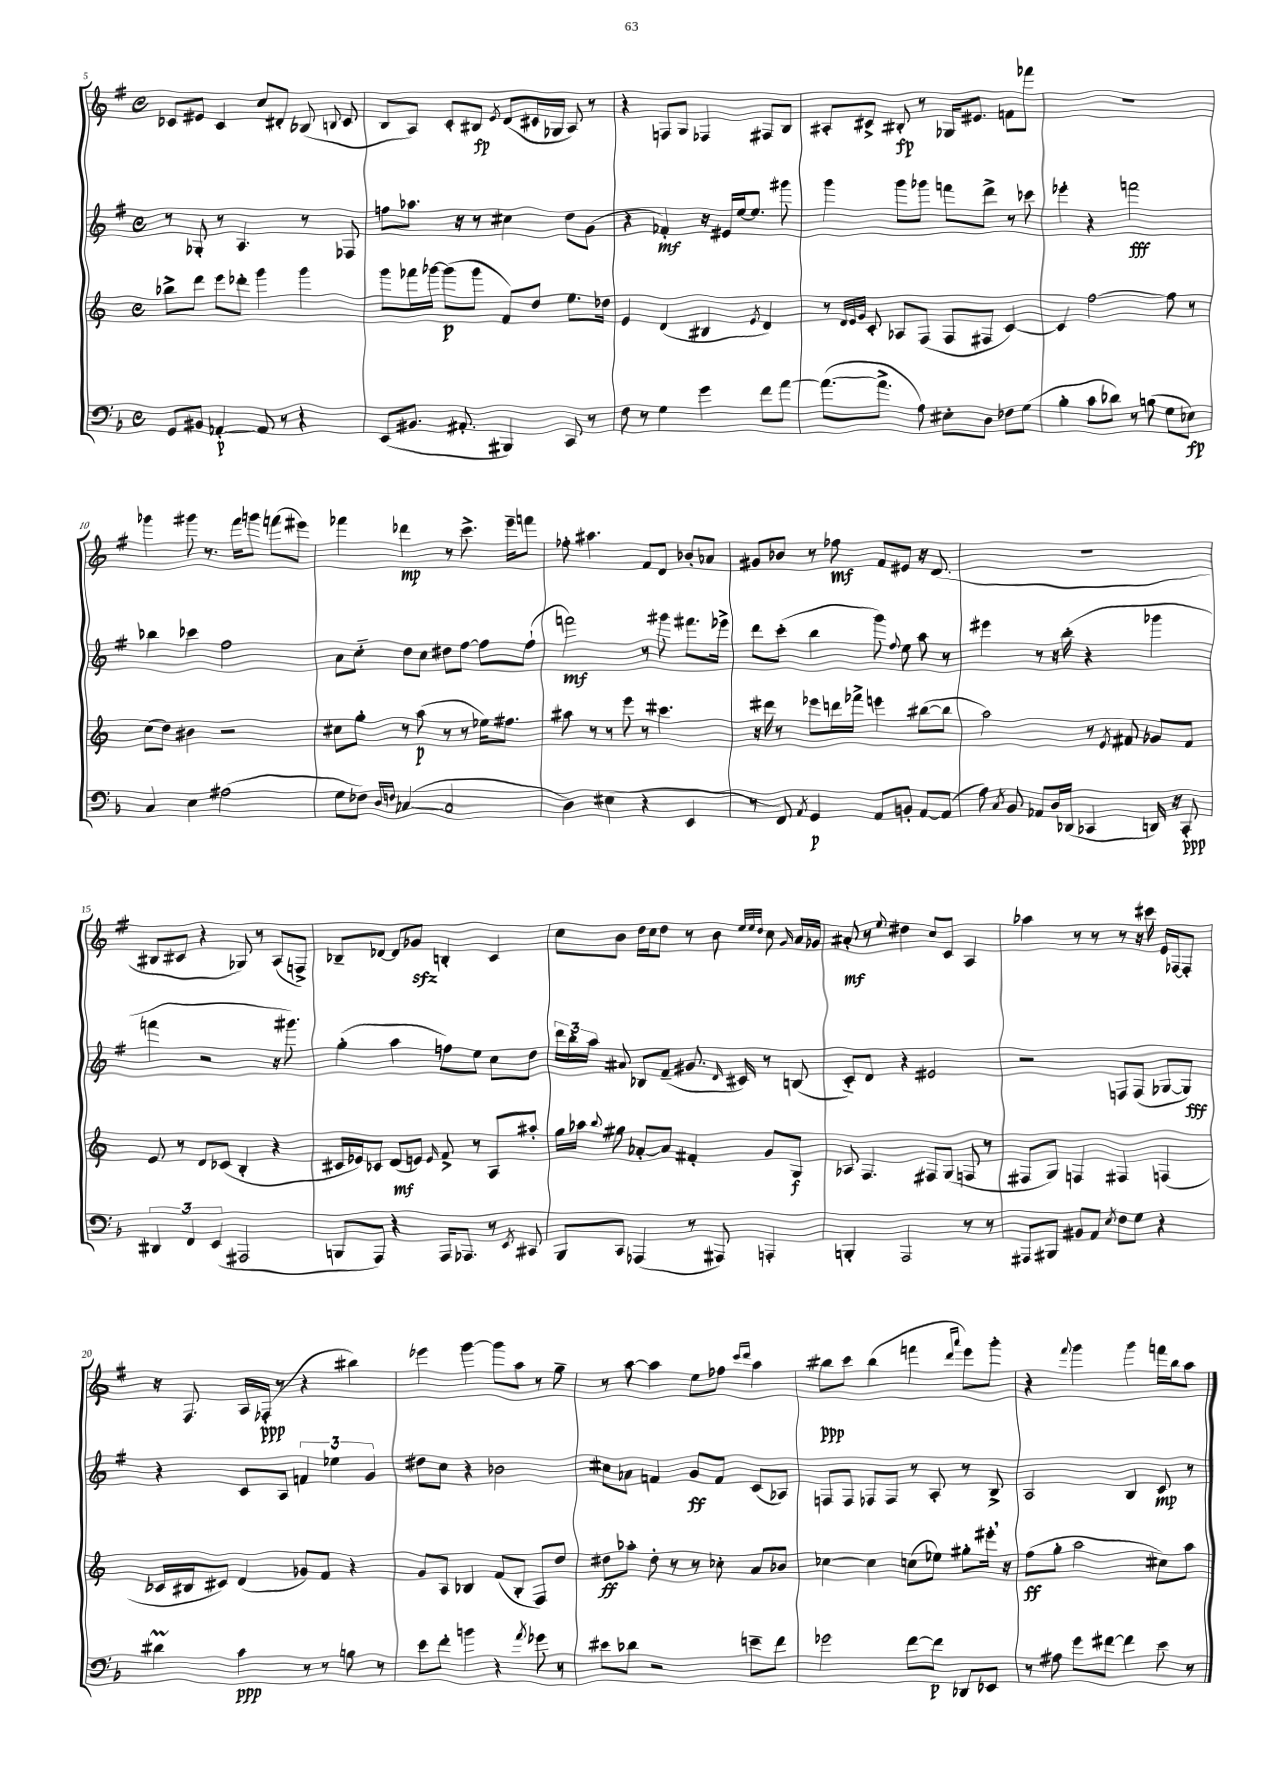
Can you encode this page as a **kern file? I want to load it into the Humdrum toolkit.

**kern	**dynam	**kern	**dynam	**kern	**dynam	**kern	**dynam
*part4	*part4	*part3	*part3	*part2	*part2	*part1	*part1
*staff4	*staff4	*staff3	*staff3	*staff2	*staff2	*staff1	*staff1
*clefF4	*	*clefG2	*	*clefG2	*	*clefG2	*
*k[b-]	*	*k[]	*	*k[f#]	*	*k[f#]	*
*M4/4	*	*M4/4	*	*M4/4	*	*M4/4	*
*met(c)	*	*met(c)	*	*met(c)	*	*met(c)	*
=5	=5	=5	=5	=5	=5	=5	=5
8GG/L	.	8bb-X^\L	.	8r	.	8c-X/L	.
8BB#X/J	.	8ddd\J	.	8G-X'/	.	8e#X/J	.
[4AA-X'/	p	8eee\L	.	8r	.	4c-/	.
.	.	8ddd-X'\J	.	4.A/	.	.	.
8AA-/]	.	4ggg\	.	.	.	8cc/L	.
8r	.	.	.	.	.	8d#X'/J	.
4r	.	4ggg\	.	8r	.	(8B-X/	.
.	.	.	.	.	.	8qqBn/	.
.	.	.	.	8F-X/	.	8c-/	.
=6	=6	=6	=6	=6	=6	=6	=6
(8EE/L	.	8ggg\L	.	8ffn\L	.	8B/L	.
8.BB#X/J	.	16fff-X\L	.	8.aa-X\J	.	8A/J)	.
.	.	[16ggg-X\JJ	.	.	.	.	.
.	.	(8ggg-\L]	p	.	.	8c'/L	.
8.AA#X'/	.	.	.	16r	.	.	.
.	.	8ggg-\J	.	8r	.	8B#X/J	fp
.	.	.	.	.	.	8qe/	.
4BBB#X/)	.	8f/L)	.	4cc#X\	.	(8d/L	.
.	.	8dd/J	.	.	.	16c#X/L	.
.	.	.	.	.	.	16G-X/JJ	.
8CC/	.	8.ee\L	.	8dd\L	.	8A/)	.
8r	.	.	.	(8g\J	.	8r	.
.	.	16dd-X\Jk	.	.	.	.	.
=7	=7	=7	=7	=7	=7	=7	=7
8F\	.	4e/	.	4r	.	4r	.
8r	.	.	.	.	.	.	.
4G\	.	(4d/	.	4f-X'/)	mf	8Fn/L	.
.	.	.	.	.	.	8G/J	.
4g\	.	4B#X/	.	16r	.	4F-X/	.
.	.	.	.	16e#X/LL	.	.	.
.	.	.	.	[16ee/J	.	.	.
.	.	.	.	8.ee/J]	.	.	.
.	.	8qe/	.	.	.	.	.
8f\L	.	4d/)	.	.	.	8F#X/L	.
[8a\J	.	.	.	8ggg#X\	.	8B/J	.
=8	=8	=8	=8	=8	=8	=8	=8
(8.a\L_	.	8r	.	4ggg\	.	8A#X'/L	.
.	.	32qqd/LLL	.	.	.	.	.
.	.	32qqe/	.	.	.	.	.
.	.	32qqg/JJJ	.	.	.	.	.
.	.	8c'/	.	.	.	8c#X^/J	.
8.a^\J]	.	.	.	.	.	.	.
.	.	8A-X/L	.	8ggg\L	.	8B#X'/	fp
8A\)	.	(8F/J	.	8ggg-X\J	.	8r	.
8E#X'\L	.	8F/L	.	8fffn\L	.	16G-X/KL	.
.	.	.	.	.	.	8.e#X/J	.
8D\J	.	8F#X/J	.	8ddd^\J	.	.	.
8F-X\L	.	[4c/)	.	8r	.	8fn\L	.
(8G\J	.	.	.	8ccc-X\	.	8fff-X\J	.
=9	=9	=9	=9	=9	=9	=9	=9
4B-'\	.	4c/]	.	4eee-X'\	.	1r	.
8c\L	.	[2ff\	.	4r	.	.	.
8d-X\J)	.	.	.	.	.	.	.
8r	.	.	.	2fffn\	fff	.	.
(8Bn\	.	.	.	.	.	.	.
8G\L	.	8ff\]	.	.	.	.	.
8E-X\J)	fp	8r	.	.	.	.	.
!!LO:LB:g=z
=10	=10	=10	=10	=10	=10	=10	=10
4C/	.	(8cc\L	.	4bb-X\	.	4ggg-X\	.
.	.	8dd\J)	.	.	.	.	.
4E\	.	4b#X\	.	4ccc-X\	.	8ggg#X\	.
.	.	.	.	.	.	8.r	.
(2A#X\	.	2r	.	2ff#\	.	.	.
.	.	.	.	.	.	16fff#\KL	.
.	.	.	.	.	.	8gggn\J	.
.	.	.	.	.	.	(8fffn\L	.
.	.	.	.	.	.	8eee#X\J)	.
=11	=11	=11	=11	=11	=11	=11	=11
8G\L	.	8cc#X\L	.	8a\L	.	4fff-X\	.
8F-X\J)	.	8gg'\J	.	8cc\J	.	.	.
16qqD/LL	.	.	.	.	.	.	.
16qqFn/JJ	.	.	.	.	.	.	.
([4C-X/	.	8r	.	8dd\L	.	4ddd-X\	mp
.	.	(8aa\	p	8cc\J	.	.	.
2C-/]	.	8r	.	8dd#X\L	.	8r	.
.	.	8r	.	[8ff#\J	.	8.ccc^\	.
.	.	16ee-X\KL)	.	8ff#\L]	.	.	.
.	.	8.ff#X\J	.	.	.	16eee~\KL	.
.	.	.	.	(8ff#`\J	.	8fffn\J	.
=12	=12	=12	=12	=12	=12	=12	=12
4D\)	.	8aa#X\	.	2fffn\)	mf	8ff-X'\	.
.	.	8r	.	.	.	4.aa#X\	.
(4E#X\	.	8r	.	.	.	.	.
.	.	8eee\	.	.	.	.	.
4r	.	8r	.	8r	.	8f#/L	.
.	.	4.ccc#X\	.	8ggg#X\	.	8d/J	.
4EE/	.	.	.	8.fff#X\L	.	8b-X'/L	.
.	.	.	.	.	.	8a-X/J	.
.	.	.	.	16eee-X^\Jk	.	.	.
=13	=13	=13	=13	=13	=13	=13	=13
8r	.	16r	.	8ddd\L	.	8g#X/L	.
.	.	16ddd#X\	.	.	.	.	.
8FF/)	.	8r	.	(8ccc'\J	.	8b-X/J	.
8qAA/	.	.	.	.	.	.	.
4GG/	p	8eee-X\L	.	4bb\	.	8r	.
.	.	16dddn\L	.	.	.	8ff-X\	mf
.	.	16fff-X^\JJ	.	.	.	.	.
8AA/L	.	4eeen\	.	8ggg\)	.	8f#/L	.
.	.	.	.	8qqff#/	.	.	.
8BBn'/J	.	.	.	8ee\	.	8e#X/J	.
[8AA/L	.	([8bb#X\L	.	8aa\	.	16r	.
.	.	.	.	.	.	(8.d/	.
(8AA/J]	.	8bb#\J]	.	8r	.	.	.
=14	=14	=14	=14	=14	=14	=14	=14
8A\)	.	2aa\)	.	4eee#X\	.	1r	.
8qC/	.	.	.	.	.	.	.
8BB-/	.	.	.	.	.	.	.
8AA-X/L	.	.	.	8r	.	.	.
16D/L	.	.	.	16r	.	.	.
(16DD-X/JJ	.	.	.	(16bb'\	.	.	.
4CC-X/	.	8r	.	4r	.	.	.
.	.	8qe/	.	.	.	.	.
.	.	8f#X/	.	.	.	.	.
16DDn/)	.	8g-X/L	.	4ggg-X\	.	.	.
16r	.	.	.	.	.	.	.
8CC-'/	ppp	8f#/J	.	.	.	.	.
!!LO:LB:g=z
=15	=15	=15	=15	=15	=15	=15	=15
6DD#X/	.	8e/	.	4fffn\	.	8B#X/L	.
.	.	8r	.	.	.	8c#X/J	.
6FF/	.	.	.	.	.	.	.
.	.	8d/L	.	2r	.	4r	.
(6EE/	.	.	.	.	.	.	.
.	.	(8c-X/J	.	.	.	.	.
2AAA#X/	.	4B'/	.	.	.	8G-X/)	.
.	.	.	.	.	.	8r	.
.	.	4r	.	16r	.	(8A/L	.
.	.	.	.	8.ggg#X\)	.	.	.
.	.	.	.	.	.	8Fn^/J)	.
=16	=16	=16	=16	=16	=16	=16	=16
8BBBn/L	.	16c#X/LL	.	(4gg'\	.	8B-X~/L	.
.	.	16e-X/J)	.	.	.	.	.
8AAA/J)	.	8c-X/J	.	.	.	[8d-X/J	.
4r	.	(8d/L	mf	4aa\	.	8d-/L]	.
.	.	8en/J)	.	.	.	8g-Xzz/J	.
.	.	16qqe/	.	.	.	.	.
16AAA/KL	.	8f^/	.	8ffn\L)	.	4Bn'/	.
8.AAA-X/J	.	.	.	.	.	.	.
.	.	8r	.	8ee\J	.	.	.
8r	.	8A/L	.	8cc\L	.	4c/	.
8qEE/	.	.	.	.	.	.	.
8CC#X/	.	8aa#X'/J	.	8dd\J	.	.	.
=17	=17	=17	=17	=17	=17	=17	=17
8BBB-/L	.	16gg\LL	.	24ddd\LL	.	8cc\L	.
.	.	.	.	24bb'\	.	.	.
.	.	16aa-X\JJ	.	.	.	.	.
.	.	.	.	24aa\JJ	.	.	.
.	.	8qqbb/	.	.	.	.	.
8CC/J	.	8gg#X\	.	8a#X/	.	8b\J	.
(4AAA-X/	.	[8a-X'/L	.	8B-X/L	.	16dd\LL	.
.	.	.	.	.	.	16cc\J	.
.	.	8a-/J]	.	(8f#~/J	.	8dd\J	.
8r	.	4f#X'/	.	8.g#X/	.	8r	.
8AAA#X/)	.	.	.	.	.	8b\	.
.	.	.	.	16qqd/	.	.	.
.	.	.	.	16c#X/)	.	.	.
.	.	.	.	.	.	32qqee/LLL	.
.	.	.	.	.	.	32qqee/	.
.	.	.	.	.	.	32qqdd/JJJ	.
4AAAn'/	.	8g/L	.	8r	.	8cc\	.
.	.	.	.	.	.	16qqg/	.
.	.	8G/J	f	(8Bn/	.	16a/LL	.
.	.	.	.	.	.	16g-X/JJ	.
=18	=18	=18	=18	=18	=18	=18	=18
4BBBn'/	.	8A-X/	.	8c/L)	.	8a#X'/	mf
.	.	4.F/	.	8d/J	.	8r	.
.	.	.	.	.	.	8qqee/	.
2AAA/	.	.	.	4r	.	4dd#X\	.
.	.	8F#X/L	.	2e#X/	.	8cc/L	.
.	.	(8G/J	.	.	.	8c/J	.
8r	.	8Fn/	.	.	.	4A/	.
8r	.	8r	.	.	.	.	.
=19	=19	=19	=19	=19	=19	=19	=19
8AAA#X/L	.	8F#X/L	.	2r	.	4aa-X\	.
8BBB#X/J	.	8G/J)	.	.	.	.	.
8BB#X/L	.	4Fn/	.	.	.	8r	.
8AA/J	.	.	.	.	.	8r	.
8qE/	.	.	.	.	.	.	.
8F\L	.	4F#X/	.	8Fn/L	.	8r	.
8G\J	.	.	.	(8F/J	.	16r	.
.	.	.	.	.	.	16ccc#X\	.
4r	.	(4Fn/	.	[8G-X/L	.	16e/LL	.
.	.	.	.	.	.	[16F-X/J	.
.	.	.	.	8G-/J])	fff	8F-'/J]	.
!!LO:LB:g=z
=20	=20	=20	=20	=20	=20	=20	=20
4d#Xm\	.	16c-X/LL	.	4r	.	16r	.
.	.	16B#X/J	.	.	.	8.F#/	.
.	.	8c#X/J)	.	.	.	.	.
4c\	ppp	(4d/	.	8c/L	.	16A/LL	.
.	.	.	.	.	.	(16F-X'/JJ	ppp
.	.	.	.	8A/J	.	8r	.
8r	.	8g-X/L)	.	6fn/	.	4r	.
8r	.	8f/J	.	.	.	.	.
.	.	.	.	6ee-X\	.	.	.
8Bn\	.	4r	.	.	.	4bb#X\)	.
.	.	.	.	6g/	.	.	.
8r	.	.	.	.	.	.	.
=21	=21	=21	=21	=21	=21	=21	=21
8e\L	.	8g/L	.	8dd#X\L	.	4eee-X\	.
8f'\J	.	8A/J	.	8cc\J	.	.	.
4bn\	.	4B-X/	.	4r	.	[4ggg\	.
4r	.	(8f/L	.	2b-X\	.	8ggg\L]	.
.	.	8B-'/J	.	.	.	8aa\J	.
8qa/	.	.	.	.	.	.	.
8g-X\	.	8F/L)	.	.	.	8r	.
8r	.	8dd/J	.	.	.	8gg~\	.
=22	=22	=22	=22	=22	=22	=22	=22
8e#X\L	.	8dd#X\L	ff	8cc#X\L	.	8r	.
8d-X\J	.	8aa-X'\J	.	8a-X\J	.	[8aa\	.
2r	.	8dd#'\	.	4fn/	.	4aa\]	.
.	.	8r	.	.	.	.	.
.	.	8r	.	8g/L	ff	8ee\L	.
.	.	8cc-X'\	.	8f/J	.	8ff-X\J	.
.	.	.	.	.	.	16qqccc/LL	.
.	.	.	.	.	.	16qqddd/JJ	.
8en~\L	.	8a/L	.	(8c/L	.	4aa\	.
8f\J	.	8b-X/J	.	8A-X/J)	.	.	.
=23	=23	=23	=23	=23	=23	=23	=23
2g-X\	.	[4cc-X\	.	8Fn/L	.	8bb#X\L	ppp
.	.	.	.	8F/J	.	8ccc\J	.
.	.	4cc-\]	.	8F-X/L	.	(4bb#\	.
.	.	.	.	8F-/J	.	.	.
[8f\L	.	(8ccn\L	.	8r	.	4fffn\	.
8f\J]	p	8ee-X\J)	.	8A'/	.	.	.
.	.	.	.	.	.	16qqddd/LL	.
.	.	.	.	.	.	16qqaaa/JJ	.
8DD-X/L	.	8gg#X'\L	.	8r	.	8eee\L)	.
8EE-X/J	.	16eee#X',\Jk	.	8B^/	.	8ggg'\J	.
.	.	16r	.	.	.	.	.
=24	=24	=24	=24	=24	=24	=24	=24
8r	.	(8ff\L	ff	2A/	.	4r	.
8A#X\	.	8gg'\J	.	.	.	.	.
.	.	.	.	.	.	8qqfff#/	.
8g\L	.	2aa\	.	.	.	4ggg\	.
[8f#X\J	.	.	.	.	.	.	.
4f#\]	.	.	.	4B/	.	4ggg\	.
8e\	.	8cc#X\L)	.	8c/	mp	16fffn\LL	.
.	.	.	.	.	.	16bb\J	.
8r	.	8aa\J	.	8r	.	8aa\J	.
==	==	==	==	==	==	==	==
*-	*-	*-	*-	*-	*-	*-	*-
